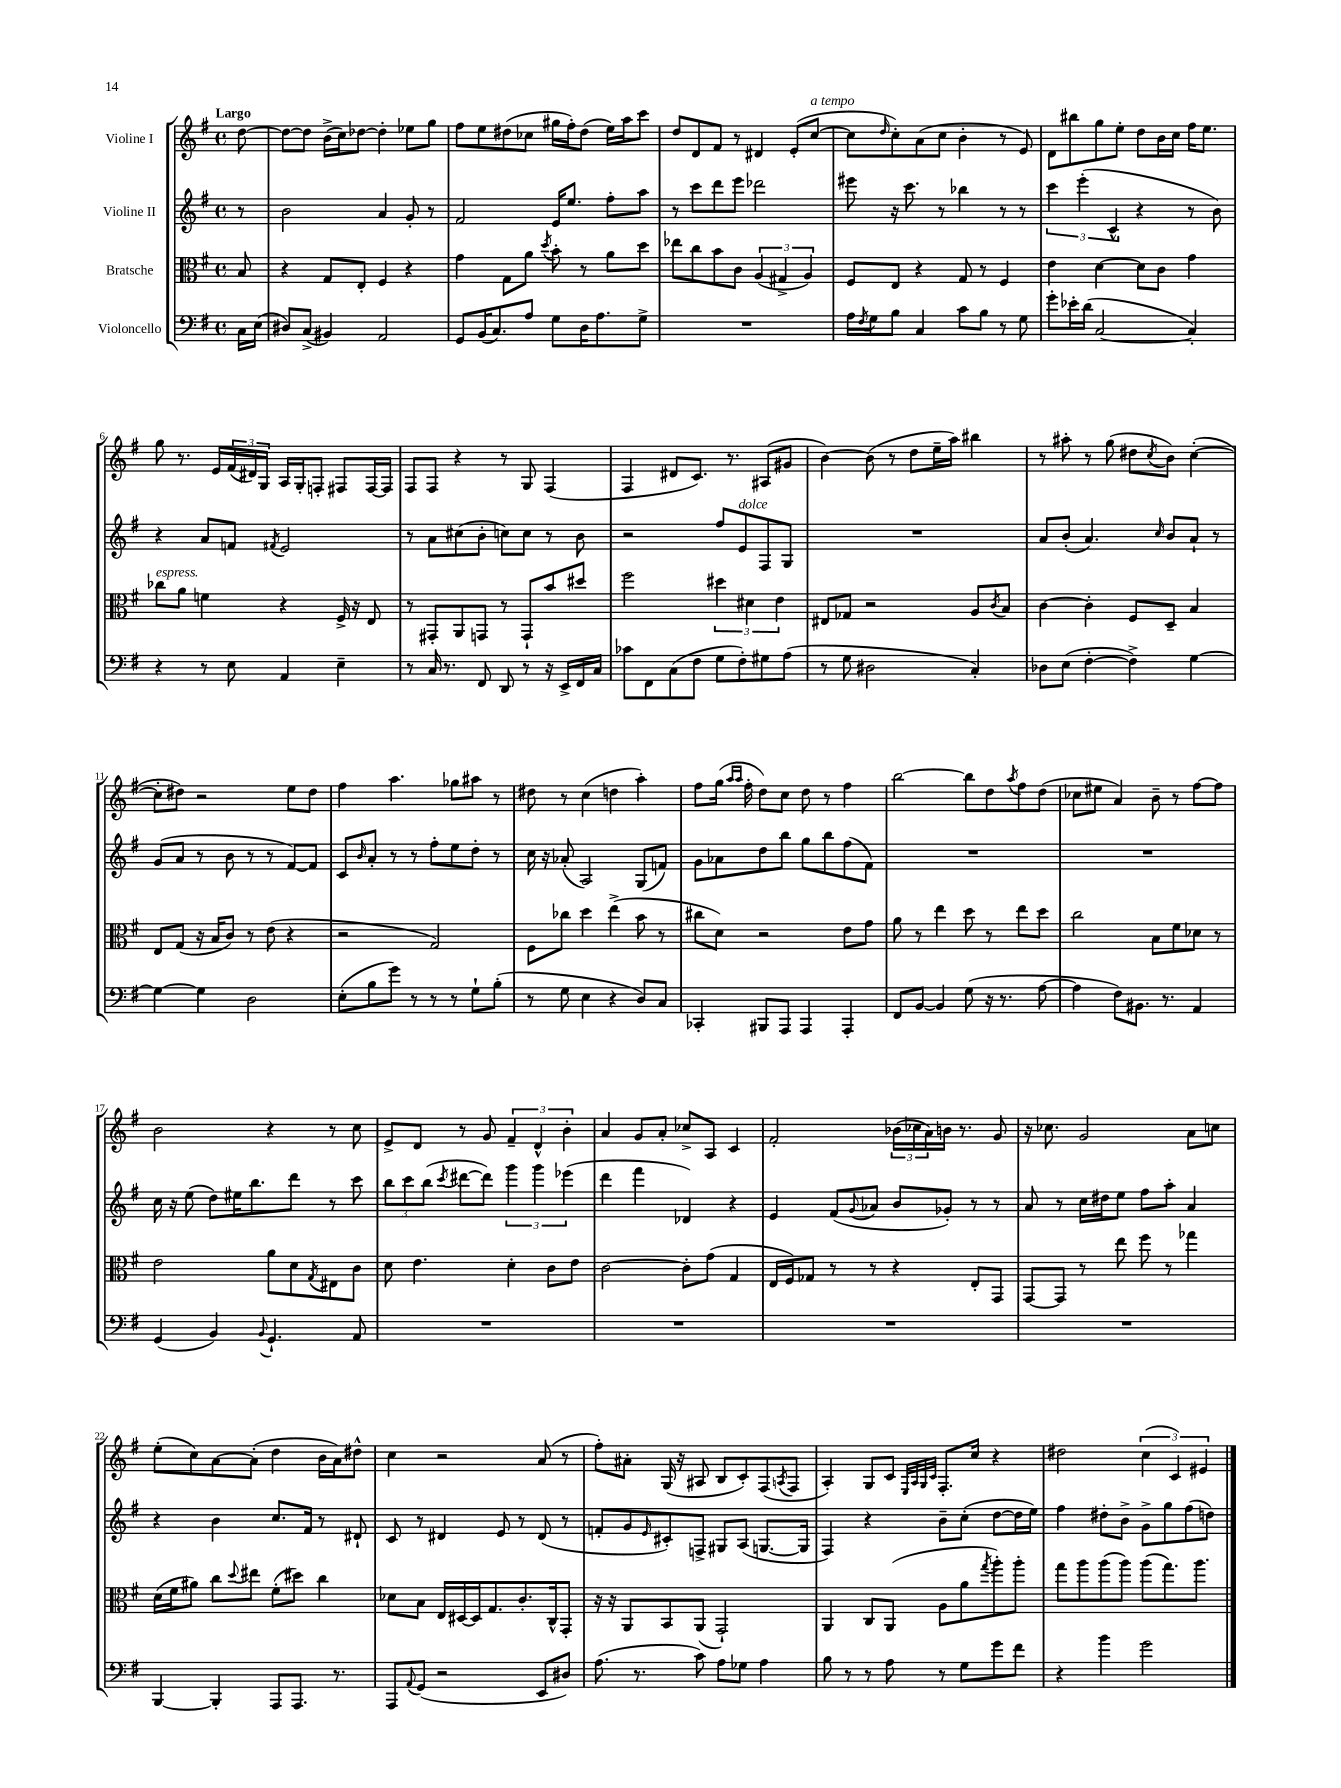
<<
\new StaffGroup <<
\new Staff = "s0" \with { instrumentName = "Violine I" } {
    \clef treble \key g \major \defaultTimeSignature \time 4/4 \partial 8 \tempo "Largo"
    d''8~ |
    d''8~ d''8 b'16->( c''16) des''8~ des''4-. ees''8 g''8 |
    fis''8 e''8 dis''8( ces''8 gis''16 fis''16-.) dis''8( e''16) a''16 c'''8 |
    d''8 d'8 fis'8 r8 dis'4 e'8-.( c''8~^\markup { \italic "a tempo" } |
    c''8 \grace { d''16 } c''8-.) a'8( c''8 b'4-. r8 e'8) |
    d'8 bis''8 g''8 e''8-. d''8 b'16 c''16 fis''16 e''8. |
    g''8 r8. e'16 \tuplet 3/2 { fis'16( dis'16) g16 } a16 g16-. f8-. fis8 fis16~ fis16 |
    fis8 fis8 r4 r8 g8 fis4( |
    fis4 dis'8 c'8.) r8. ais8( gis'8 |
    b'4~) b'8( r8 d''8 e''16-- a''16) bis''4 |
    r8 ais''8-. r8 g''8( dis''8 \acciaccatura { c''8 } b'8) c''4~-.( |
    c''8-. dis''8) r2 e''8 dis''8 |
    fis''4 a''4. ges''8 ais''8 r8 |
    dis''8 r8 c''4( d''4 a''4-.) |
    fis''8 g''16( \grace { a''16 a''16 } fis''16-. d''8) c''8 d''8 r8 fis''4 |
    b''2~ b''8 d''8 \acciaccatura { a''8 } fis''8 d''8( |
    ces''8 eis''8 a'4) b'8-- r8 fis''8~ fis''8 |
    b'2 r4 r8 c''8 |
    e'8-> d'8 r8 g'8 \tuplet 3/2 { fis'4-- d'4-^ b'4-. } |
    a'4 g'8 a'8-. ces''8-> a8 c'4 |
    fis'2-. \tuplet 3/2 { bes'16( ces''16 a'16) } b'16 r8. g'8 |
    r16 ces''8. g'2 a'8 c''8 |
    e''8-.( c''8) a'8~ a'8-.( d''4 b'16 a'16) dis''8-^ |
    c''4 r2 a'8( r8 |
    fis''8-.) ais'8-. g16( r16 ais8 b8 c'8-.) fis8( \acciaccatura { a8 } fis8 |
    a4-.) g8 c'8 \grace { e32 a32 g32 c'32 } fis8.-. c''16 r4 |
    dis''2 \tuplet 3/2 { c''4( c'4) eis'4 } \bar "|." |
}
\new Staff = "s1" \with { instrumentName = "Violine II" } {
    \clef treble \key g \major \defaultTimeSignature \time 4/4 \partial 8
    r8 |
    b'2 a'4 g'8-. r8 |
    fis'2 e'16 e''8. fis''8-. a''8 |
    r8 c'''8 d'''8 e'''8 des'''2 |
    eis'''8 r16 c'''8. r8 bes''4 r8 r8 |
    \tuplet 3/2 { c'''4 e'''4-.( c'4-^ } r4 r8 b'8) |
    r4 a'8 f'8 \acciaccatura { fis'8 } e'2 |
    r8 a'8 cis''8( b'8-. c''8) c''8 r8 b'8 |
    r2 fis''8 e'8^\markup { \italic "dolce" } fis8 g8 |
    R1 |
    a'8 b'8-.( a'4.) \grace { c''16 } b'8 a'8-! r8 |
    g'8( a'8 r8 b'8 r8 r8 fis'8~) fis'8 |
    c'8 \grace { b'16 } a'8-. r8 r8 fis''8-. e''8 d''8-. r8 |
    c''16 r16 aes'8-.( a2) g8( f'8) |
    g'8 aes'8 d''8 b''8 g''8 b''8 fis''8( fis'8) |
    R1 |
    R1 |
    c''16 r16 e''8( d''8) eis''16 b''8. d'''8 r8 c'''8 |
    \tuplet 3/2 { b''8 c'''8 b''8( } \acciaccatura { c'''8 } dis'''8~ dis'''8) \tuplet 3/2 { g'''4 g'''4 ees'''4( } |
    d'''4 fis'''4 des'4) r4 |
    e'4 fis'8( \appoggiatura { g'8 } aes'8 b'8 ges'8-.) r8 r8 |
    a'8 r8 c''16 dis''16 e''8 fis''8 a''8-. a'4 |
    r4 b'4 c''8. fis'16 r8 dis'8-! |
    c'8 r8 dis'4 e'8 r8 dis'8( r8 |
    f'8-. g'8 \grace { e'16 } cis'8-.) f8-> gis8 a8( g8.~ g16 |
    fis4) r4 b'8-- c''8-.( d''8~ d''16 e''16) |
    fis''4 dis''8-. b'8-> g'8-> g''8 fis''8( d''8) \bar "|." |
}
\new Staff = "s2" \with { instrumentName = "Bratsche" } {
    \clef alto \key g \major \defaultTimeSignature \time 4/4 \partial 8
    b8 |
    r4 g8 e8-. fis4 r4 |
    g'4 g8 a'8 \acciaccatura { d''8 } b'8-. r8 a'8 d''8 |
    ees''8 c''8 b'8 c'8 \tuplet 3/2 { a4( gis4-> a4) } |
    fis8 e8 r4 g8 r8 fis4 |
    e'4 d'4~ d'8 c'8 g'4 |
    ces''8^\markup { \italic "espress." } a'8 f'4 r4 fis16-> r16 e8 |
    r8 gis,8-. a,8 g,8 r8 g,8-! b'8 dis''8 |
    fis''2 \tuplet 3/2 { dis''4 dis'4 e'4 } |
    eis8 ges8 r2 a8 \acciaccatura { c'8 } b8 |
    c'4~ c'4-. fis8 d8-- b4 |
    e8 g8( r16 b16 c'8) r8 e'8( r4 |
    r2 g2) |
    fis8 ces''8 d''4 e''4->( b'8 r8 |
    cis''8 d'8) r2 e'8 g'8 |
    a'8 r8 e''4 d''8 r8 e''8 d''8 |
    c''2 b8 fis'8 des'8 r8 |
    e'2 a'8 d'8 \acciaccatura { g8 } eis8 c'8 |
    d'8 e'4. d'4-. c'8 e'8 |
    c'2~ c'8-. g'8( g4 |
    e16 fis16) ges8 r8 r8 r4 e8-. g,8 |
    g,8~ g,8 r8 e''8 fis''8 r8 ges''4 |
    d'16( fis'16 ais'8) c''8 \appoggiatura { d''8 } eis''8 fis'8-.( dis''8) c''4 |
    des'8 b8 e16 dis16~ dis16 g8. c'8.-. c16-^ g,8-. |
    r16 r16 a,8 b,8 a,8( g,2-!) |
    a,4 c8 a,8( a8 a'8 \acciaccatura { g''8 } a''8-.) a''8-. |
    g''8 a''8 a''8( a''8) a''8( g''8.) a''8. \bar "|." |
}
\new Staff = "s3" \with { instrumentName = "Violoncello" } {
    \clef bass \key g \major \defaultTimeSignature \time 4/4 \partial 8
    c16 e16( |
    dis8) c8->( bis,4) a,2 |
    g,8 b,16( c8.) a8 g8 d16 a8. g8-> |
    R1 |
    a16 \acciaccatura { fis8 } g16 b8 c4 c'8 b8 r8 g8 |
    g'8-. ees'16-. d'16( c2~ c4-.) |
    r4 r8 e8 a,4 e4-- |
    r8 c16 r8. fis,8 d,8 r8 r16 e,16-> fis,16 c16 |
    ces'8 fis,8 c8( fis8 g8 fis8-.) gis8 a8( |
    r8 g8 dis2 c4-.) |
    des8 e8( fis4~-. fis4->) g4~ |
    g4~ g4 d2 |
    e8-.( b8 g'8) r8 r8 r8 g8-! b8-.( |
    r8 g8 e4 r4 d8) c8 |
    ces,4-. bis,,8 a,,8 a,,4 a,,4-. |
    fis,8 b,8~ b,4 g8( r16 r8. a8~ |
    a4 fis8) bis,8. r8. a,4 |
    g,4( b,4) \appoggiatura { b,8 } g,4.-! a,8 |
    R1 |
    R1 |
    R1 |
    R1 |
    b,,4~ b,,4-. a,,8 a,,8. r8. |
    a,,8 \appoggiatura { a,8 } g,8( r2 e,8 dis8) |
    a8.( r8. c'8) a8 ges8 a4 |
    b8 r8 r8 a8 r8 g8 g'8 fis'8 |
    r4 b'4 g'2 \bar "|." |
}
>>
>>
